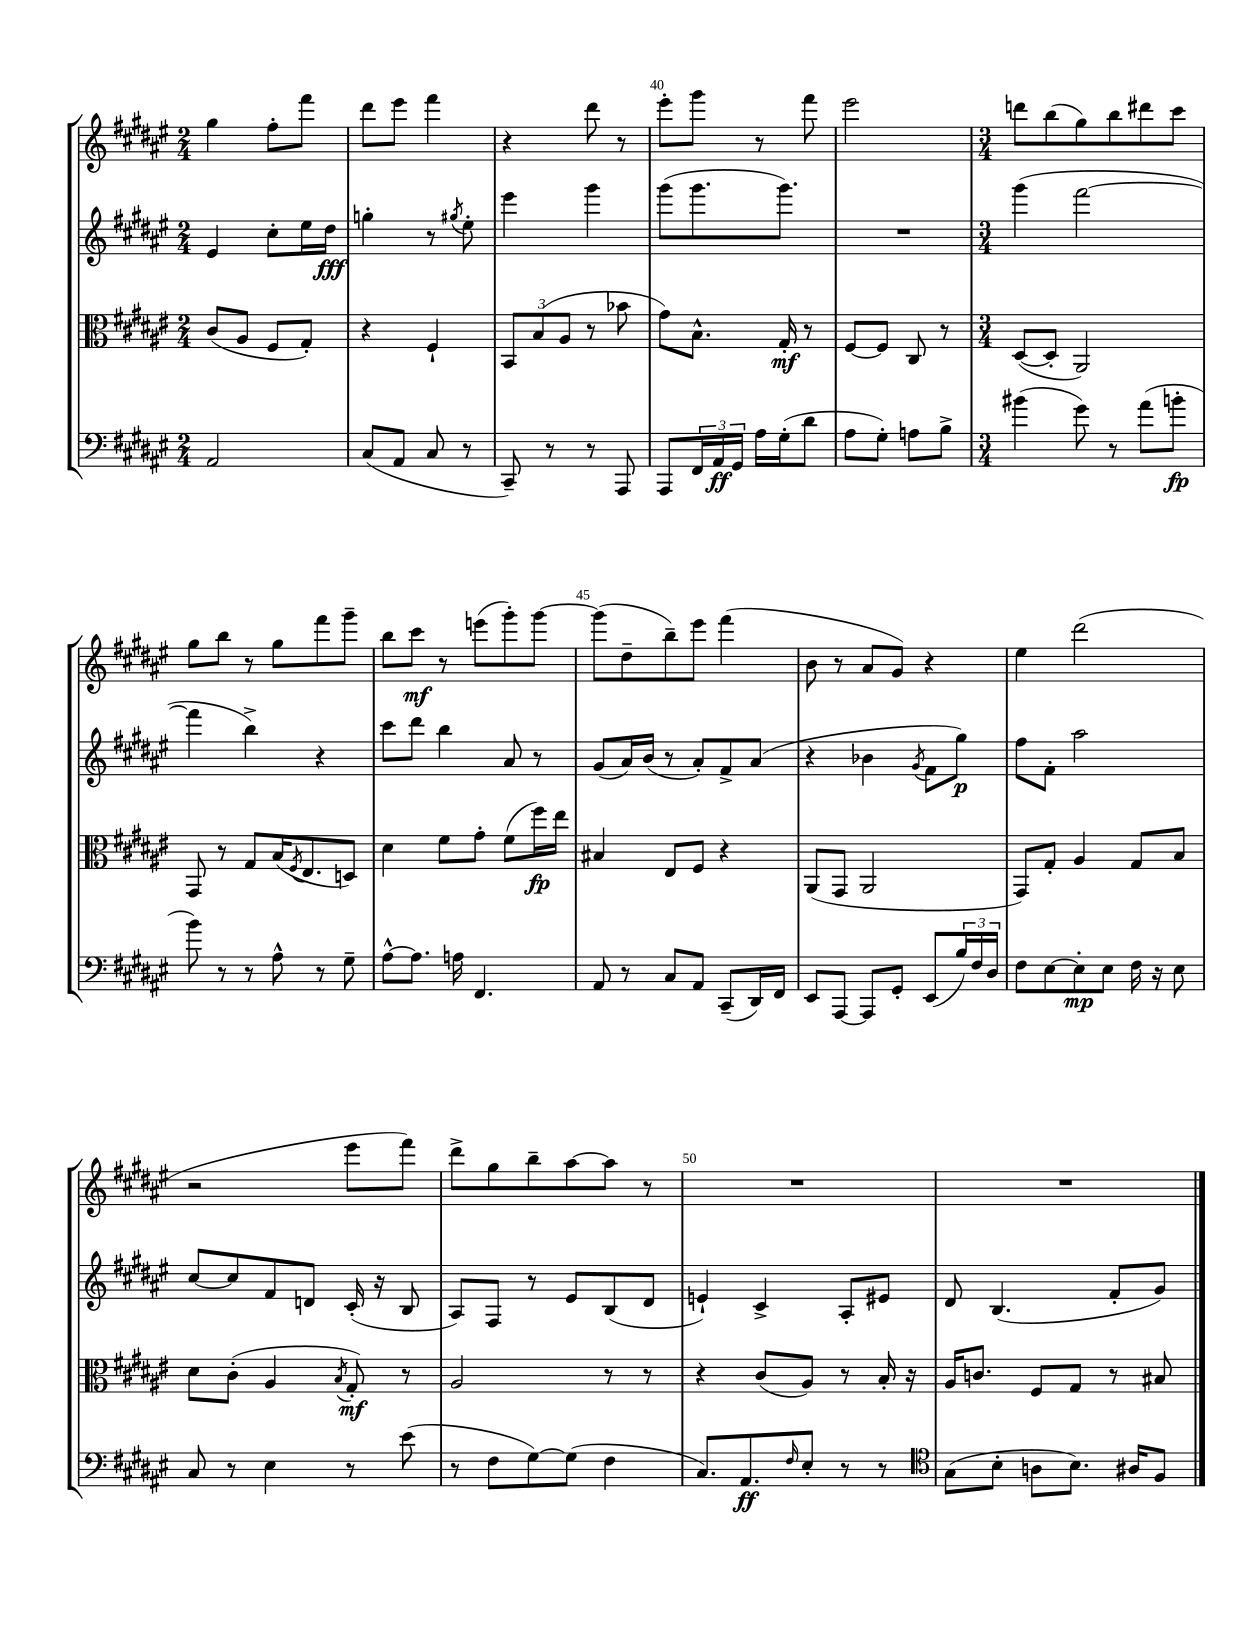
<<
\new StaffGroup <<
\new Staff = "s0" {
    \clef treble \key fis \major \numericTimeSignature \time 2/4
    gis''4 fis''8-. fis'''8 |
    dis'''8 eis'''8 fis'''4 |
    r4 dis'''8 r8 |
    eis'''8-. gis'''8 r8 fis'''8 |
    eis'''2 |
    \numericTimeSignature \time 3/4 d'''8 b''8( gis''8) b''8 dis'''8 cis'''8 |
    gis''8 b''8 r8 gis''8 fis'''8 gis'''8-- |
    b''8 cis'''8\mf r8 e'''8( gis'''8-.) gis'''8~ |
    gis'''8( dis''8-- b''8--) eis'''8 fis'''4( |
    b'8 r8 ais'8 gis'8) r4 |
    eis''4 dis'''2( |
    r2 eis'''8 fis'''8) |
    dis'''8-> gis''8 b''8-- ais''8~ ais''8 r8 |
    R2. |
    R2. \bar "|." |
}
\new Staff = "s1" {
    \clef treble \key fis \major \numericTimeSignature \time 2/4
    eis'4 cis''8-. eis''16 dis''16\fff |
    g''4-. r8 \acciaccatura { gis''8 } eis''8-. |
    eis'''4 gis'''4 |
    gis'''8( gis'''8. gis'''8.) |
    R2 |
    \numericTimeSignature \time 3/4 gis'''4( fis'''2~ |
    fis'''4 b''4->) r4 |
    cis'''8 dis'''8 b''4 ais'8 r8 |
    gis'8( ais'16) b'16( r8 ais'8-.) fis'8-> ais'8( |
    r4 bes'4 \acciaccatura { gis'8 } fis'8 gis''8\p) |
    fis''8 fis'8-. ais''2 |
    cis''8~ cis''8 fis'8 d'8 cis'16-.( r16 b8 |
    ais8) fis8 r8 eis'8 b8( dis'8 |
    e'4-!) cis'4-> ais8-. eis'8 |
    dis'8 b4.( fis'8-. gis'8) \bar "|." |
}
\new Staff = "s2" {
    \clef alto \key fis \major \numericTimeSignature \time 2/4
    cis'8( ais8 fis8 gis8-.) |
    r4 fis4-! |
    \tuplet 3/2 { b,8 b8( ais8 } r8 bes'8 |
    gis'8) b8.-^ gis16-.\mf r8 |
    fis8~ fis8 cis8 r8 |
    \numericTimeSignature \time 3/4 dis8~( dis8-. ais,2) |
    gis,8 r8 gis8 b16( \acciaccatura { fis8 } eis8. d8) |
    dis'4 fis'8 gis'8-. fis'8( fis''16\fp) eis''16 |
    bis4 eis8 fis8 r4 |
    ais,8( gis,8 ais,2 |
    gis,8) gis8-. ais4 gis8 b8 |
    dis'8 cis'8-.( ais4 \acciaccatura { b8 } gis8-.\mf) r8 |
    ais2 r8 r8 |
    r4 cis'8( ais8) r8 b16-. r16 |
    ais16 c'8. fis8 gis8 r8 bis8 \bar "|." |
}
\new Staff = "s3" {
    \clef bass \key fis \major \numericTimeSignature \time 2/4
    ais,2 |
    cis8( ais,8 cis8 r8 |
    cis,8--) r8 r8 ais,,8 |
    ais,,8 \tuplet 3/2 { fis,16 ais,16\ff gis,16 } ais16 gis16-.( dis'8 |
    ais8 gis8-.) a8 b8-> |
    \numericTimeSignature \time 3/4 bis'4( gis'8) r8 ais'8( b'8-.\fp |
    b'8) r8 r8 ais8-^ r8 gis8-- |
    ais8~-^ ais8. a16 fis,4. |
    ais,8 r8 cis8 ais,8 cis,8--( dis,16) fis,16 |
    eis,8 ais,,8~ ais,,8 gis,8-. eis,8( \tuplet 3/2 { b16) fis16 dis16 } |
    fis8 eis8~ eis8-.\mp eis8 fis16 r16 eis8 |
    cis8 r8 eis4 r8 eis'8( |
    r8 fis8 gis8~) gis8( fis4 |
    cis8.) ais,8.\ff \grace { fis16 } eis8-. r8 r8 |
    \clef tenor gis8( b8-. a8 b8.) ais16 fis8 \bar "|." |
}
>>
>>
\layout { \context { \Score currentBarNumber = #37 \override BarNumber.break-visibility = ##(#f #t #t) barNumberVisibility = #(every-nth-bar-number-visible 5) } }
